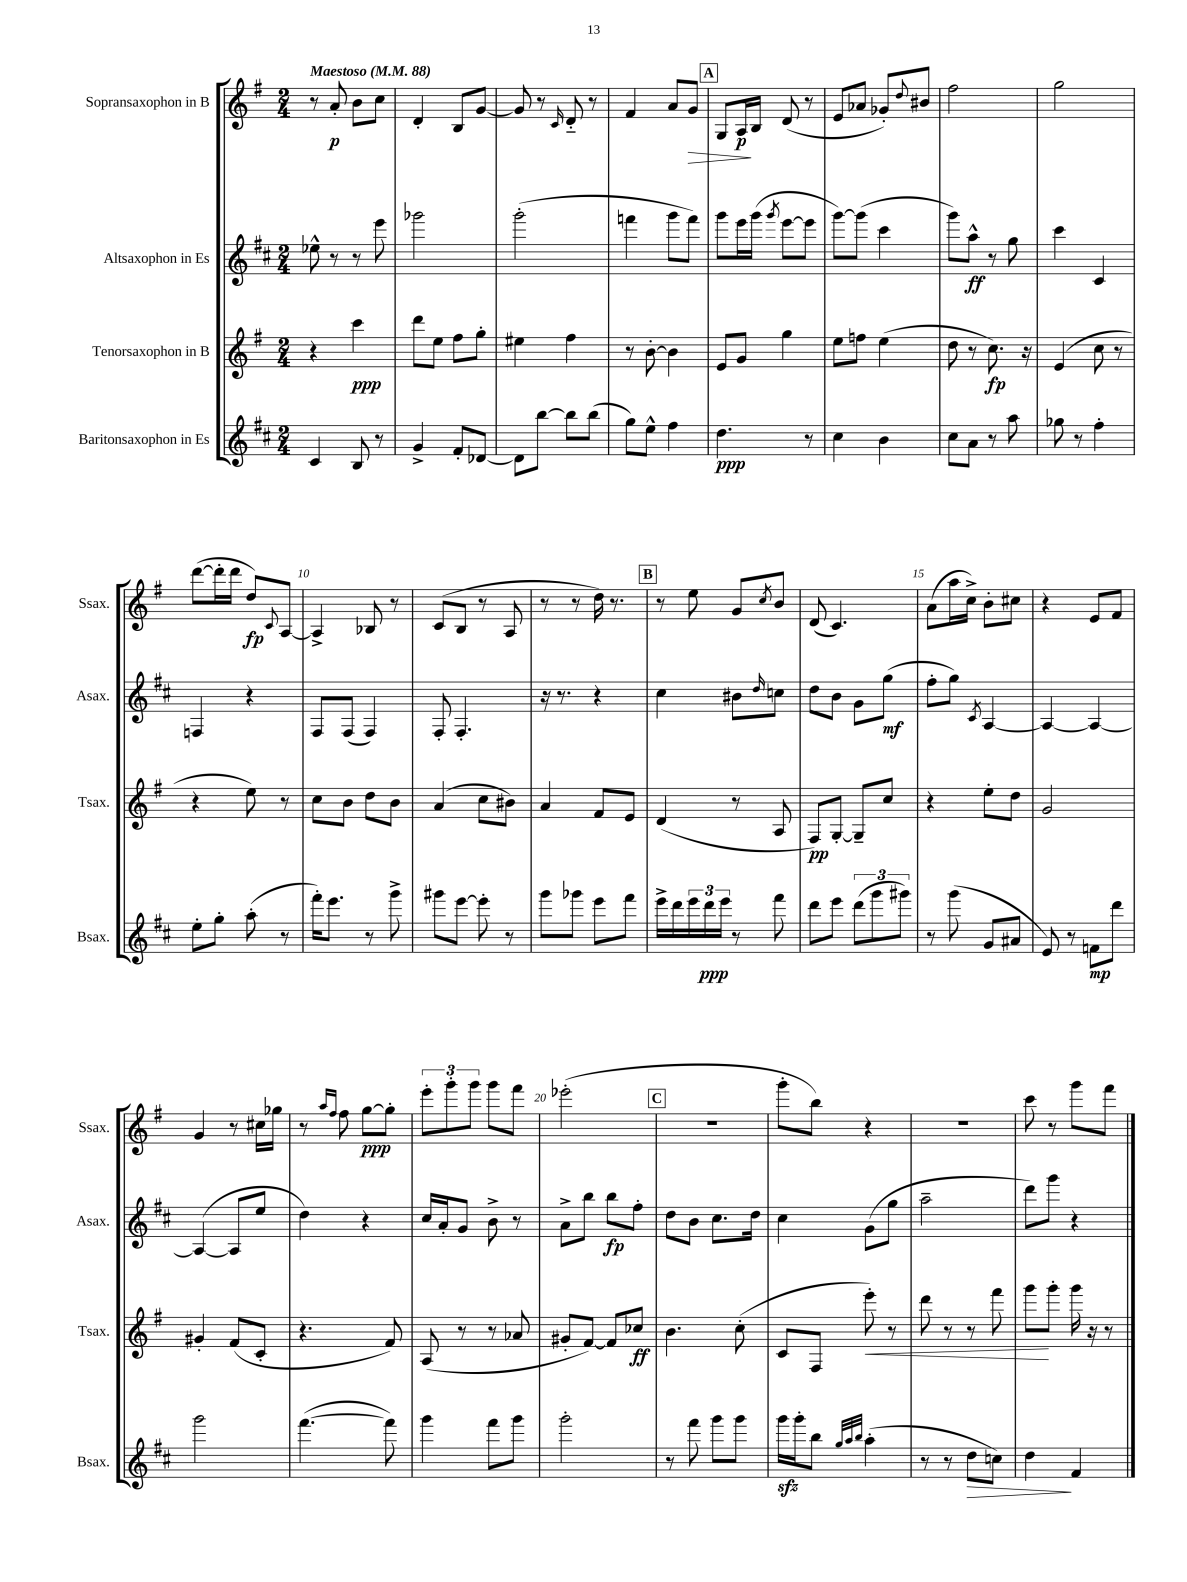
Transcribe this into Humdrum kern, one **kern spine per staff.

**kern	**kern	**kern	**kern
*staff4	*staff3	*staff2	*staff1
*clefG2	*clefG2	*clefG2	*clefG2
*k[f#c#]	*k[f#]	*k[f#c#]	*k[f#]
*M2/4	*M2/4	*M2/4	*M2/4
*MM88	*MM88	*MM88	*MM88
4c#	4r	8ee-^^	8r
.	.	8r	8a'
8B	4ccc	8r	8b
8r	.	8eee	8cc
=	=	=	=
4g^	8ddd	2ggg-	4d'
.	8ee	.	.
8f#'	8ff#	.	8B
[8d-	8gg'	.	[8g
=	=	=	=
8d-]	4ee#	(2ggg'	8g]
[8bb	.	.	8r
.	.	.	16qqc
8bb]	4ff#	.	8d'~
(8bb	.	.	8r
=	=	=	=
8gg)	8r	4fff	4f#
8ee^^	[8b'	.	.
4ff#	4b]	8ggg	8a
.	.	8fff)	8g
=	=	=	=
4.dd	8e	8ggg	8G
.	8g	16eee	16A
.	.	(16ggg	16B
.	.	8qggg	.
.	4gg	[8eee	(8d
8r	.	8eee]	8r
=	=	=	=
4cc#	8ee	[8ggg)	8e
.	8ff	(8ggg]	8a-
4b	(4ee	4ccc#	8g-')
.	.	.	8qqdd
.	.	.	8b#
=	=	=	=
8cc#	8dd	8ggg)	2ff#
8a	8r	8aa^^	.
8r	8.cc)	8r	.
8aa	.	8gg	.
.	16r	.	.
=	=	=	=
8gg-	(4e	4ccc#	2gg
8r	.	.	.
4ff#'	8cc	4c#	.
.	8r	.	.
=	=	=	=
8ee'	4r	4F	([8ddd
8gg'	.	.	16ddd']
.	.	.	16ddd
(8aa'	8ee)	4r	8dd)
.	.	.	8qqc
8r	8r	.	[8A
=	=	=	=
16fff#')	8cc	8F#	4A^]
8.eee	.	.	.
.	8b	(8F#	.
8r	8dd	4F#)	8B-
8ggg^	8b	.	8r
=	=	=	=
8ggg#	(4a	8F#'	(8c
[8eee	.	4.F#'	8B
8eee']	8cc	.	8r
8r	8b#)	.	8A
=	=	=	=
8ggg	4a	16r	8r
.	.	8.r	.
8ggg-	.	.	8r
8eee	8f#	4r	16dd)
.	.	.	8.r
8fff#	8e	.	.
=	=	=	=
16eee^	(4d	4cc#	8r
16ddd	.	.	.
24eee	.	.	8ee
24ddd	.	.	.
24eee	.	.	.
8r	8r	8b#	8g
.	.	16qqdd	8qcc
8fff#	8A	8cc	8b
=	=	=	=
8ddd	8F#)	8dd	(8d
8eee	[8G'	8b	4.c)
(12ddd	8G~]	8g	.
12ggg	.	.	.
.	8cc	(8gg	.
12ggg#)	.	.	.
=	=	=	=
8r	4r	8ff#'	(8a
(8ggg	.	8gg)	16aa
.	.	.	16cc^)
.	.	8qc#	.
8g	8ee'	[4A	8b'
8a#	8dd	.	8cc#
=	=	=	=
8e)	2g	4A_	4r
8r	.	.	.
8f	.	4A_	8e
8ddd	.	.	8f#
=	=	=	=
2ggg	4g#'	(4A_	4g
.	(8f#	8A]	8r
.	8c'	8ee	16cc#
.	.	.	16gg-
=	=	=	=
([4.fff#	4.r	4dd)	8r
.	.	.	16qqaa
.	.	.	16qqff#
.	.	.	8ff#
.	.	4r	[8gg
8fff#])	8f#)	.	8gg']
=	=	=	=
4ggg	(8A	16cc#	12eee'
.	.	16a'	.
.	.	.	12ggg'
.	8r	8g	.
.	.	.	12ggg
8fff#	8r	8b^	8ggg
8ggg	8a-	8r	8fff#
=	=	=	=
2ggg'	8g#'	8a^	(2eee-'
.	[8f#)	8bb	.
.	8f#]	8bb	.
.	8cc-	8ff#'	.
=	=	=	=
8r	4.b	8dd	2r
8fff#	.	8b	.
8ggg	.	8.cc#	.
8ggg	(8cc'	.	.
.	.	16dd	.
=	=	=	=
16ggg	8c	4cc#	8ggg'
16ggg'	.	.	.
8bb	8F#	.	8bb)
32qqgg	.	.	.
32qqaa	.	.	.
32qqbb	.	.	.
(4aa'	8eee')	(8g	4r
.	8r	8gg	.
=	=	=	=
8r	8ddd	2aa~	2r
8r	8r	.	.
8dd	8r	.	.
8cc)	8fff#	.	.
=	=	=	=
4dd	8ggg	8ddd)	8ccc
.	8ggg'	8ggg	8r
4f#	16ggg	4r	8ggg
.	16r	.	.
.	8r	.	8fff#
==	==	==	==
*-	*-	*-	*-
